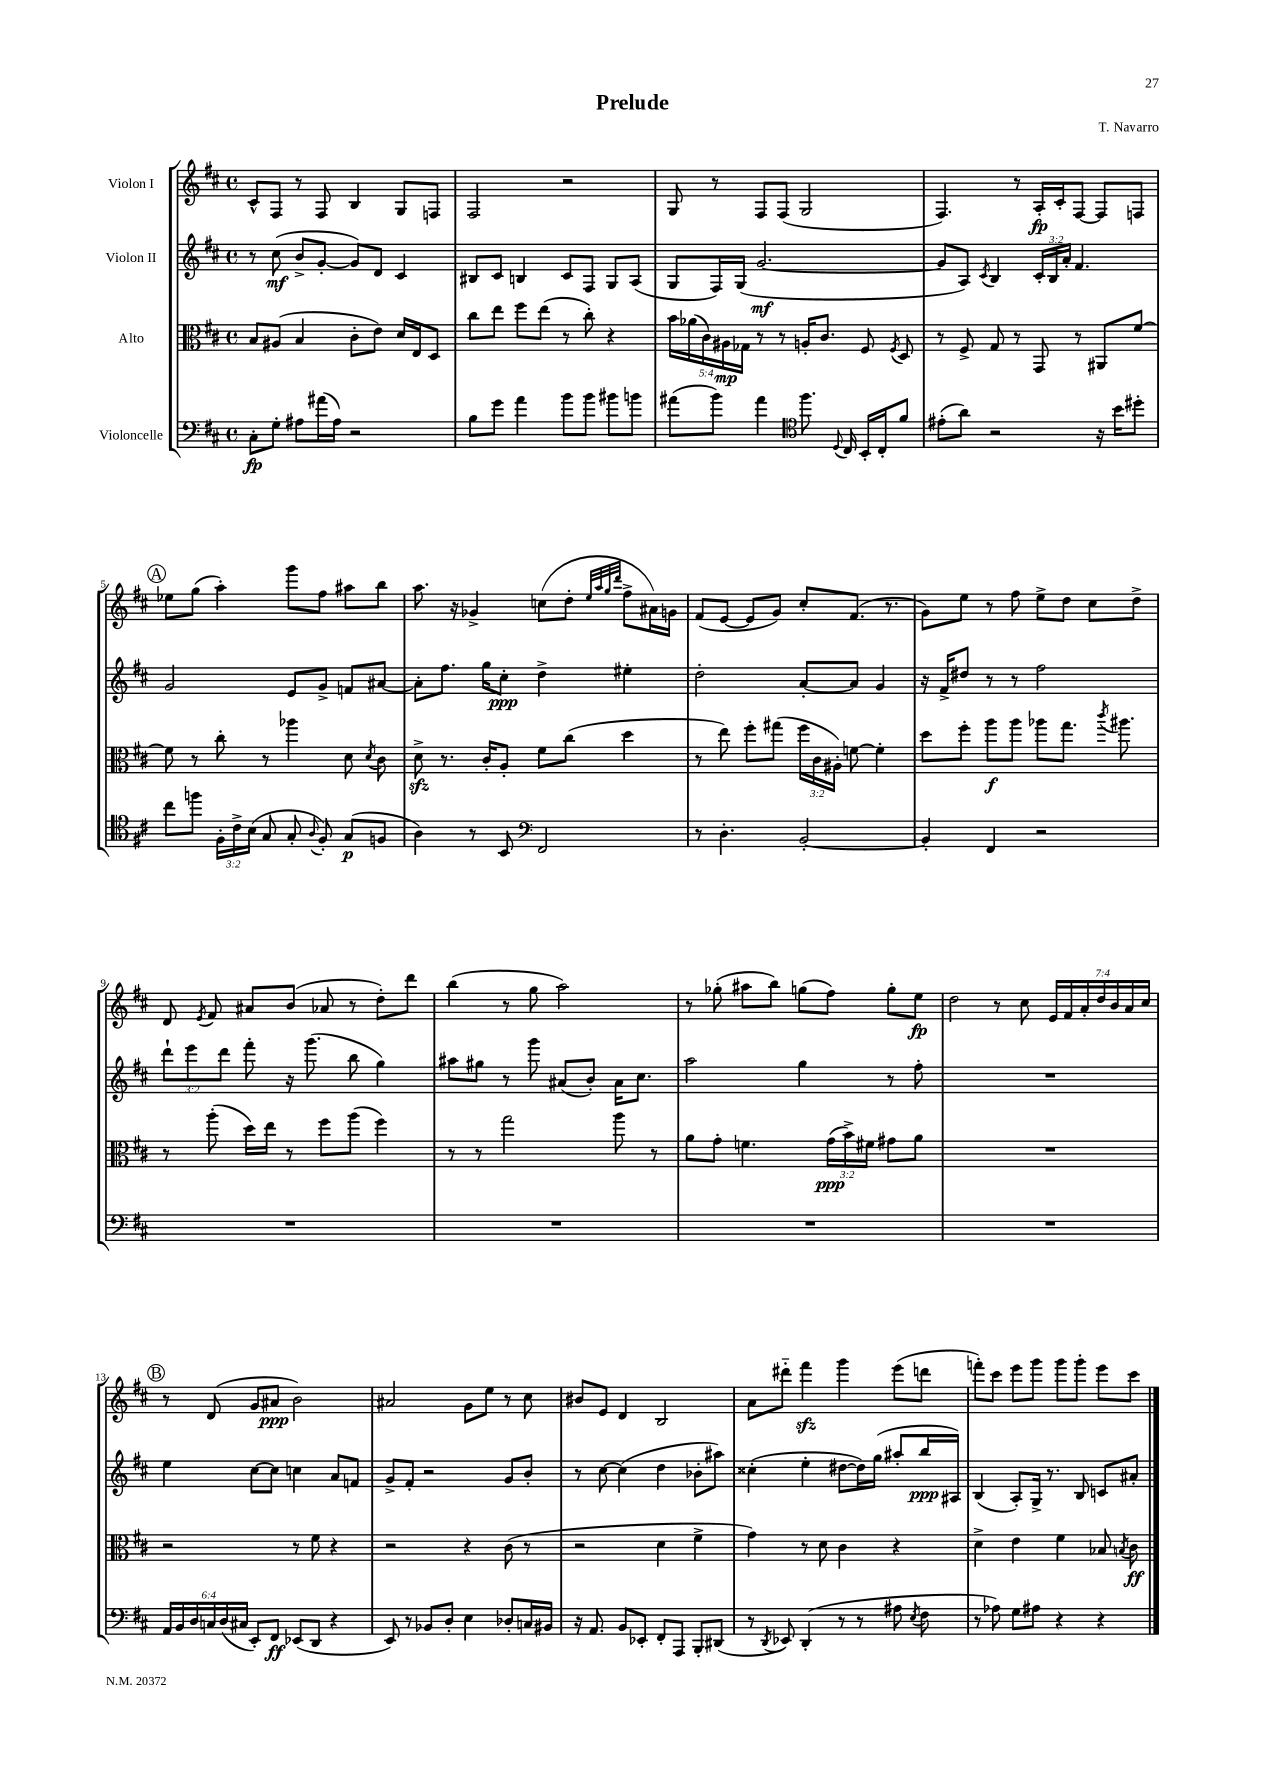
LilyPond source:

\header { title = "Prelude" composer = "T. Navarro" }
<<
\new StaffGroup <<
\new Staff = "s0" \with { instrumentName = "Violon I" } {
    \clef treble \key d \major \defaultTimeSignature \time 4/4 \override Staff.TupletNumber.text = #tuplet-number::calc-fraction-text
    \autoBeamOff cis'8[-^ fis8] r8 fis8 b4 g8[ f8] |
    fis2 r2 |
    g8 r8 fis8[ fis8]( g2 |
    fis4.) r8 a16[-.\fp cis'16-. fis8]~ fis8[ f8] |
    \mark \markup { \circle "A" } ees''8[ g''8]( a''4-.) g'''8[ fis''8] ais''8[ b''8] |
    a''8. r16 ges'4-> c''8[( d''8]-. \grace { e''32[ a''32 g''32 d'''32] } fis''8[-> ais'16) g'16] |
    fis'8[( e'8]~ e'8[ g'8]) cis''8[-. fis'8.]( r8. |
    g'8[) e''8] r8 fis''8 e''8[-> d''8] cis''8[ d''8]-> |
    d'8 \acciaccatura { e'8 } fis'8 ais'8[ b'8]( aes'8 r8 d''8[-.) d'''8] |
    b''4( r8 g''8 a''2) |
    r8 ges''8-.( ais''8[ b''8]) g''8[( fis''8]) g''8[-. e''8]\fp |
    d''2 r8 cis''8 \tuplet 7/4 { e'16[ fis'16 a'16-. d''16 b'16 a'16 cis''16] } |
    \mark \markup { \circle "B" } r8 d'8( g'8[ ais'8]\ppp b'2) |
    ais'2 g'8[ e''8] r8 cis''8 |
    bis'8[ e'8] d'4 b2 |
    a'8[ dis'''8]-_ fis'''4\sfz g'''4 e'''8[( d'''8] |
    f'''8[-.) cis'''8] e'''8[ g'''8] g'''8[ g'''8]-. e'''8[ cis'''8] \bar "|." |
}
\new Staff = "s1" \with { instrumentName = "Violon II" } {
    \clef treble \key d \major \defaultTimeSignature \time 4/4 \override Staff.TupletNumber.text = #tuplet-number::calc-fraction-text
    \autoBeamOff r8 cis''8\mf( b'8[-> g'8]~-. g'8[) d'8] cis'4 |
    bis8[ cis'8] b4 cis'8[ fis8] g8[ a8]( |
    g8[ fis16) g16]( g'2.~\mf |
    g'8[ a8]) \acciaccatura { cis'8 } b4 \tuplet 3/2 { cis'16[-. b16 a'16]-. } fis'4. |
    \mark \markup { \circle "A" } g'2 e'8[ g'8]-> f'8[ ais'8]~ |
    ais'8[-. fis''8.] g''16[ cis''8]-.\ppp d''4-> eis''4-. |
    d''2-. a'8[~-. a'8] g'4 |
    r16 fis'16[-> dis''8] r8 r8 fis''2 |
    \tuplet 3/2 { d'''8[-! e'''8 d'''8] } fis'''8-. r16 g'''8.( b''8 g''4) |
    ais''8[ gis''8] r8 g'''8 ais'8[( b'8]-.) ais'16[ cis''8.] |
    a''2 g''4 r8 fis''8-. |
    R1 |
    \mark \markup { \circle "B" } e''4 cis''8[~ cis''8] c''4 a'8[ f'8] |
    g'8[-> fis'8]-. r2 g'8[ b'8]-. |
    r8 cis''8~ cis''4( d''4 bes'8[-. ais''8]) |
    cisis''4-.( e''4-. dis''8[~ dis''16) g''16]( ais''8[-. b''16\ppp ais16]) |
    b4( a8[-.) g16]-> r8. b8 c'8[ ais'8]-. \bar "|." |
}
\new Staff = "s2" \with { instrumentName = "Alto" } {
    \clef alto \key d \major \defaultTimeSignature \time 4/4 \override Staff.TupletNumber.text = #tuplet-number::calc-fraction-text
    \autoBeamOff b8[ ais8]( b4 cis'8[-. e'8]) d'16[ e16 d8] |
    cis''8[ e''8] fis''8[ e''8]( r8 cis''8-.) r4 |
    \tuplet 5/4 { b'16[ aes'16( cis'16) ais16\mp ges16] } r8 r8 a16[-. cis'8.] fis8 \acciaccatura { fis8 } d8 |
    r8 fis8-> g8 r8 g,8 r8 ais,8[ fis'8]~ |
    \mark \markup { \circle "A" } fis'8 r8 cis''8-. r8 aes''4 d'8 \acciaccatura { d'8 } cis'8 |
    d'8->\sfz r8. cis'16[-. a8]-. fis'8[ cis''8]( d''4 |
    r8 e''8) fis''8[-. gis''8]( \tuplet 3/2 { fis''16[ cis'16 ais16]-.) } f'8~ f'4-. |
    d''8[ fis''8]-. a''8[\f a''8] aes''8[ g''8.] \acciaccatura { cis'''8 } ais''8. |
    r8 a''8-.( d''16[) e''16] r8 fis''8[ a''8]( fis''4) |
    r8 r8 g''2 a''8 r8 |
    a'8[ g'8]-. f'4. \tuplet 3/2 { g'16[\ppp( b'16->) fis'16] } gis'8[ a'8] |
    R1 |
    \mark \markup { \circle "B" } r2 r8 fis'8 r4 |
    r2 r4 cis'8( r8 |
    r2 d'4 fis'4-> |
    g'4) r8 d'8 cis'4 r4 |
    d'4-> e'4 fis'4 bes8 \acciaccatura { b8 } cis'8\ff \bar "|." |
}
\new Staff = "s3" \with { instrumentName = "Violoncelle" } {
    \clef bass \key d \major \defaultTimeSignature \time 4/4 \override Staff.TupletNumber.text = #tuplet-number::calc-fraction-text
    \autoBeamOff cis8[-.\fp g8]-. ais8[ ais'16( ais16]) r2 |
    b8[ g'8] a'4 b'8[ b'8] bis'8[ b'8] |
    ais'8[( b'8]) ais'4 \clef tenor fis''8. \appoggiatura { d8 } cis16 b,16[-. cis16-. fis'8] |
    eis'8[-.( a'8]) r2 r16 b'16[ dis''8]-. |
    \mark \markup { \circle "A" } cis''8[ f''8] \tuplet 3/2 { fis16[-. cis'16-> b16]( } g8 g8-. \appoggiatura { a8 } fis8-.) g8[\p( f8] |
    a4) r8 b,8 \clef bass fis,2 |
    r8 d4.-. b,2~-. |
    b,4-. fis,4 r2 |
    R1 |
    R1 |
    R1 |
    R1 |
    \mark \markup { \circle "B" } \tuplet 6/4 { a,16[ b,16 d16 c16 d16( cis16] } e,8[-.) fis,8]\ff ees,8[( d,8] r4 |
    e,8) r8 bes,8[ d8]-. e4 des8[-. c16 bis,16] |
    r16 a,8. b,8[ ees,8]-. fis,8[-. a,,8] b,,8[-. dis,8]( |
    r8 \acciaccatura { d,8 } ees,8) d,4-.( r8 r8 ais8 \acciaccatura { e8 } fis8 |
    r8 aes8) g8[ ais8] r4 r4 \bar "|." |
}
>>
>>
